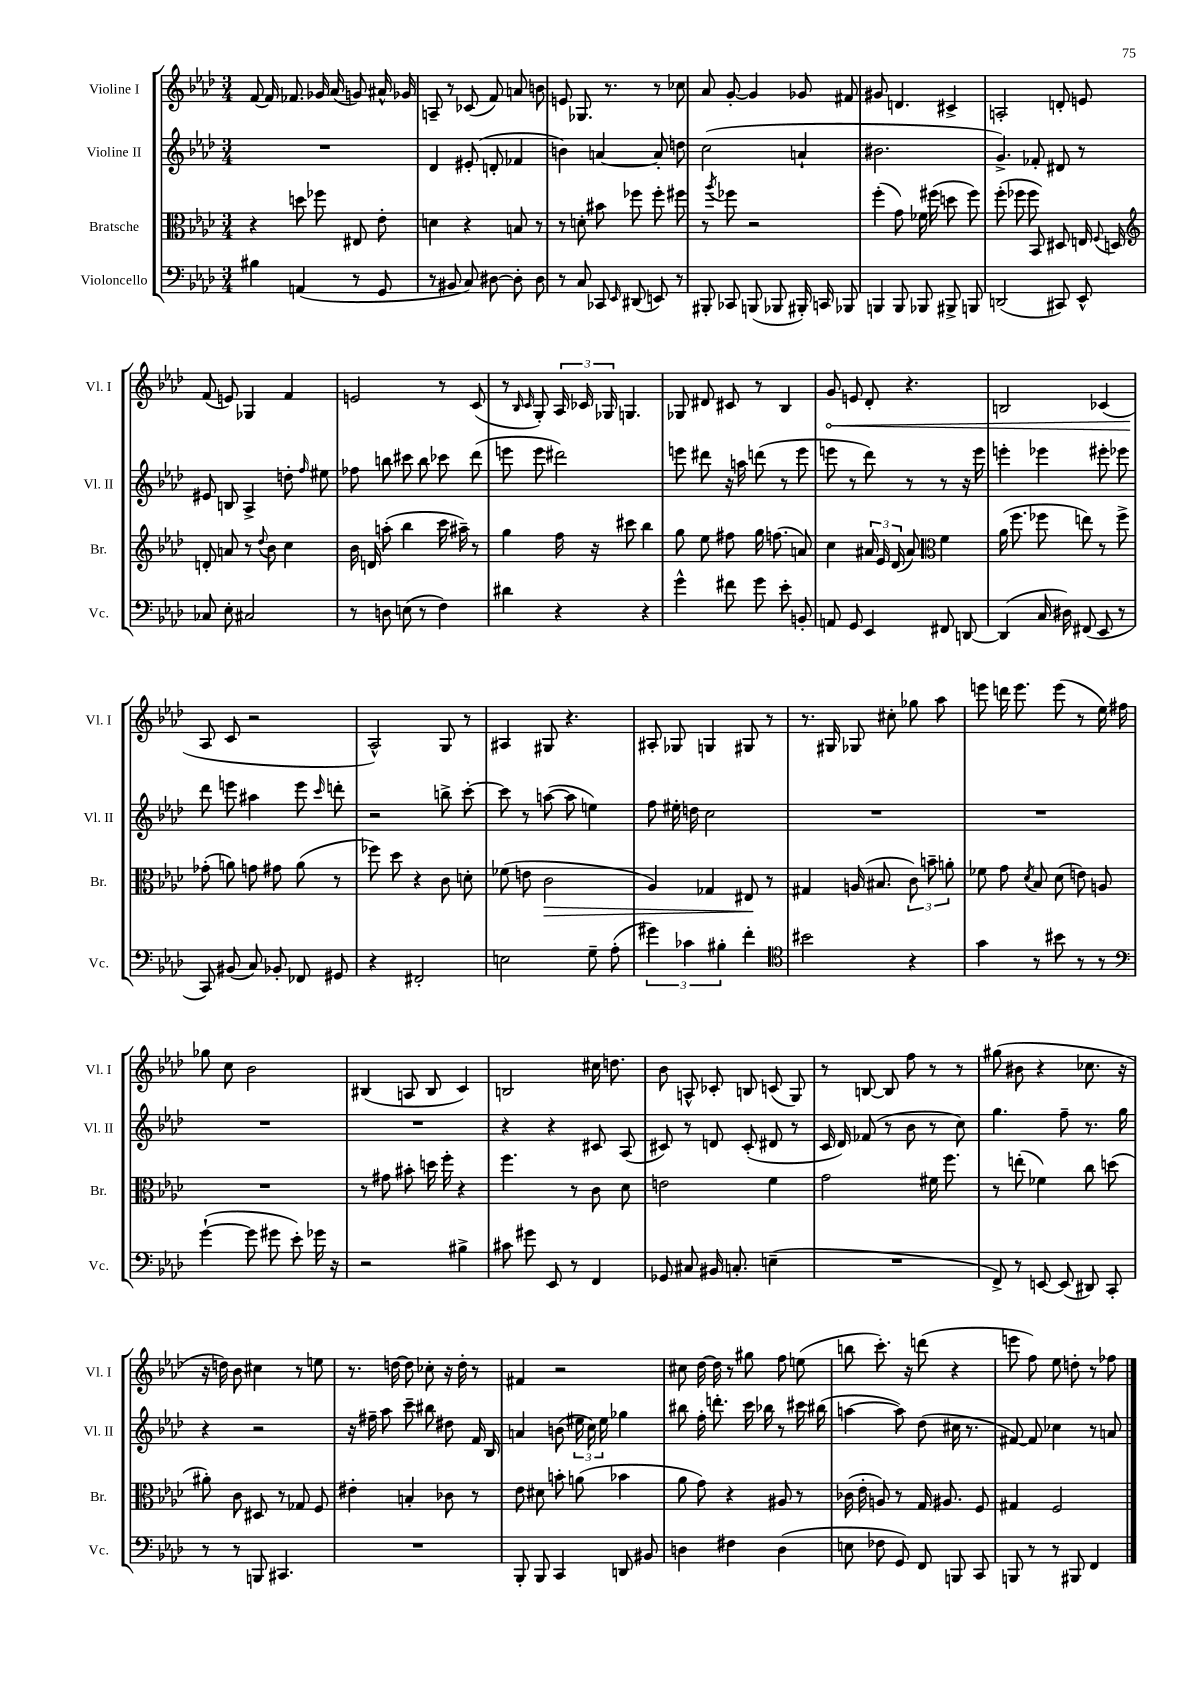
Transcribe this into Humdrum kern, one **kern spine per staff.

**kern	**kern	**kern	**kern
*staff4	*staff3	*staff2	*staff1
*clefF4	*clefC3	*clefG2	*clefG2
*k[b-e-a-d-]	*k[b-e-a-d-]	*k[b-e-a-d-]	*k[b-e-a-d-]
*M3/4	*M3/4	*M3/4	*M3/4
4B#	4r	2.r	[8f
.	.	.	16f]
.	.	.	8.f-
(4AA	8dd	.	.
.	8ff-	.	16g-
.	.	.	(16a-
8r	8E#	.	8g)
8GG	8e-'	.	16a#^^
.	.	.	16g-
=	=	=	=
8r	4d	4d-	8A~
8BB#	.	.	8r
8C)	4r	(8e#'	(8c-
[8D#	.	8d'	8f)
8D#']	8B	4f-	8a
8D#	8r	.	8b
=	=	=	=
8r	8r	4b)	8e
8C	8d'	.	8.G-
8CC-	8b#	[4a	.
.	.	.	8.r
16qqEE-	.	.	.
(8DD#	8ff-	.	.
8EE)	8ff-'	8a']	8r
8r	8ff#	8dd	8cc-
=	=	=	=
8BBB#'	8r	(2cc	8a-
.	8qaa-	.	.
8CC-	8ff-	.	[8g'
(8BBB	2r	.	4g]
8BBB-	.	.	.
16BBB#')	.	4a`	8g-
16CC	.	.	.
8BBB-	.	.	8f#
=	=	=	=
4BBB	(4ff'	2.b#	8g#
.	.	.	4.d
8BBB	8g)	.	.
8BBB-	16f-	.	.
.	(16ff#	.	.
8BBB#^	8dd	.	4c#^
8BBB	8ff#)	.	.
=	=	=	=
(2DD	(8ff'	4.g^)	2A'
.	8ff-	.	.
.	8ff-	.	.
.	8BB-)	8f-'	.
8CC#)	8D#	8d#	8d'
8EE-^^	16E	8r	8e
.	8qqF	.	.
.	16D	.	.
=	=	=	=
*	*clefG2	*	*
8C-	8d'	8e#	(8f
8E-'	8a	8B	8e)
2C#	8r	4A-^	4G-
.	8qqdd-	.	.
.	8b-	.	.
.	4cc	8dd'	4f
.	.	16qqff	.
.	.	8ee#	.
=	=	=	=
8r	16b-	8ff-	2e
.	16d	.	.
8D	(8aa'	8bb	.
(8E	4bb-	8ccc#	.
8r	.	8bb	.
4F)	16ccc	8ccc-	8r
.	16aa#~)	.	.
.	8r	(8ddd-	(8c
=	=	=	=
4d#	4gg	8eee	8r
.	.	.	16qqB-
.	.	.	16qqc
.	.	8eee	8G')
4r	16ff	2ddd#)	24A-
.	.	.	24c-
.	16r	.	.
.	.	.	24G-
.	8ccc#	.	4.G
4r	4bb-	.	.
=	=	=	=
4g^^	8gg	8eee	8G-
.	8ee-	8ddd#	8d#
8f#	8ff#	16r	8c#
.	.	16aa	.
8g	16gg	(8ddd	8r
.	(8.ff	.	.
8e-'	.	8r	4B-
8BB'	8a)	8eee	.
=	=	=	=
8AA	4cc	8eee	8g
8GG	.	8r	8e
4EE-	24a#	8ddd-)	8d-'
.	24e-	.	.
.	(24d-	.	.
.	8a#)	8r	4.r
*	*clefC3	*	*
8FF#	4f	8r	.
[8DD	.	16r	.
.	.	16eee	.
=	=	=	=
(4DD]	(16a-	4eee'	2B
.	8.ff	.	.
16C	8ff-	4eee-	.
16D#)	.	.	.
(8FF#	8ee)	.	.
8EE-	8r	8eee#'	(4c-
8r	8ff-^	8eee-	.
=	=	=	=
8CC)	(8g-'	8ddd-	8A-
(8BB#	8a)	8eee	8c
8C)	8g	4aa#	2r
8BB-'	8g#	.	.
8FF-	(8a	8eee	.
.	.	16qqccc	.
8GG#	8r	8ddd'	.
=	=	=	=
4r	8ff-)	2r	2A-^^)
.	8dd-	.	.
2FF#'	4r	.	.
.	8c	8bb^	8G
.	8d'	[8ccc'	8r
=	=	=	=
2E	(8f-	8ccc]	4A#
.	8e	8r	.
.	2c	([8aa	8G#
.	.	8aa]	4.r
8G~	.	4ee)	.
(8A-'	.	.	.
=	=	=	=
6g#)	4A-)	8ff	8A#'
.	.	16ee#'	8G-
6c-	.	.	.
.	.	16dd	.
.	4G-	2cc	4G
6B#'	.	.	.
4f'	8E#	.	8G#
.	8r	.	8r
=	=	=	=
*clefC4	*	*	*
2b#	4G#	2.r	8.r
.	.	.	16G#
.	(16A	.	8G-
.	8.B#	.	.
.	.	.	8cc#'
4r	12c)	.	8gg-
.	12b~	.	.
.	.	.	8aa-
.	12a'	.	.
=	=	=	=
4g	8f-	2.r	8eee
.	8g	.	16ddd
.	.	.	8.eee
.	8qd-	.	.
8r	8B-	.	.
8b#	(8d-	.	(8eee
8r	8e)	.	8r
8r	8A	.	16ee-)
.	.	.	16ff#
=	=	=	=
*clefF4	*	*	*
([4g`	2.r	2.r	8gg-
.	.	.	8cc
8g]	.	.	2b-
8g#	.	.	.
8e-')	.	.	.
16g-	.	.	.
16r	.	.	.
=	=	=	=
2r	8r	2.r	(4B#
.	8g#	.	.
.	8b#'	.	8A
.	16dd	.	8B#
.	16ff'	.	.
4B#^	4r	.	4c)
=	=	=	=
8c#	4.ff	4r	2B
8g#	.	.	.
8EE-	.	4r	.
8r	8r	.	.
4FF	8c	8c#	16cc#
.	.	.	8.dd
.	8d-	(8A-	.
=	=	=	=
8GG-	2e	8c#)	8b-
8C#	.	8r	8A^^
16BB#	.	8d	8c-'
8.C'	.	.	.
.	.	(8c#'	8B
(4E~	4f	8d#	(8c
.	.	8r	8G)
=	=	=	=
2.r	2g	16c	8r
.	.	16d-)	.
.	.	(8f-	[8B
.	.	8r	8B]
.	.	8b-	8ff
.	16f#	8r	8r
.	8.ff	.	.
.	.	8cc)	8r
=	=	=	=
8FF^)	8r	4.gg	(8gg#
8r	(8ee'	.	8b#
[8EE	4f-)	.	4r
(8EE]	.	8ff~	.
8DD#)	8cc	8.r	8.cc-
8CC'	(8dd	.	.
.	.	16gg	16r
=	=	=	=
8r	8a#')	4r	16r
.	.	.	16dd)
8r	8c	.	8b-
8BBB	8D#	2r	4cc#
4.CC#	8r	.	.
.	8G-	.	8r
.	8F	.	8ee
=	=	=	=
2.r	4e#'	16r	8.r
.	.	16ff#~	.
.	.	8aa-	.
.	.	.	[16dd
.	4B'	8ccc~	8dd]
.	.	8bb#	8cc-'
.	8c-	8dd#	16r
.	.	.	16dd'
.	8r	16f	8r
.	.	16B-	.
=	=	=	=
8BBB-'	8e-	4a	4f#
8BBB-	8d#	.	.
4CC	8b'	(8b	2r
.	(8a	24ee#	.
.	.	24cc)	.
.	.	24ee#	.
8DD	4b-	4gg-	.
8BB#	.	.	.
=	=	=	=
4D	8a-	8bb#	8cc#
.	8g)	16ff'	[16dd-
.	.	8.ddd'	16dd-]
4F#	4r	.	8r
.	.	16ccc	8gg#
.	.	16bb-	.
(4D	8A#	8r	8ff
.	8r	16ccc#	(8ee
.	.	(16bb#	.
=	=	=	=
8E	(16c-	[4aa	8bb
.	16e-'	.	.
8F-	8A)	.	8.ccc')
8GG)	8r	8aa])	.
.	.	.	16r
8FF	16G	(8dd-	(8ddd
.	8.A#	.	.
8BBB	.	16cc#	4r
.	.	8.r	.
8CC	8F	.	.
=	=	=	=
8BBB	4G#	[8f#)	8eee
8r	.	8f#]	8ff)
8r	2F	4cc-	8ee-
8BBB#	.	.	8dd'
4FF	.	8r	8r
.	.	8a	8ff-
==	==	==	==
*-	*-	*-	*-
